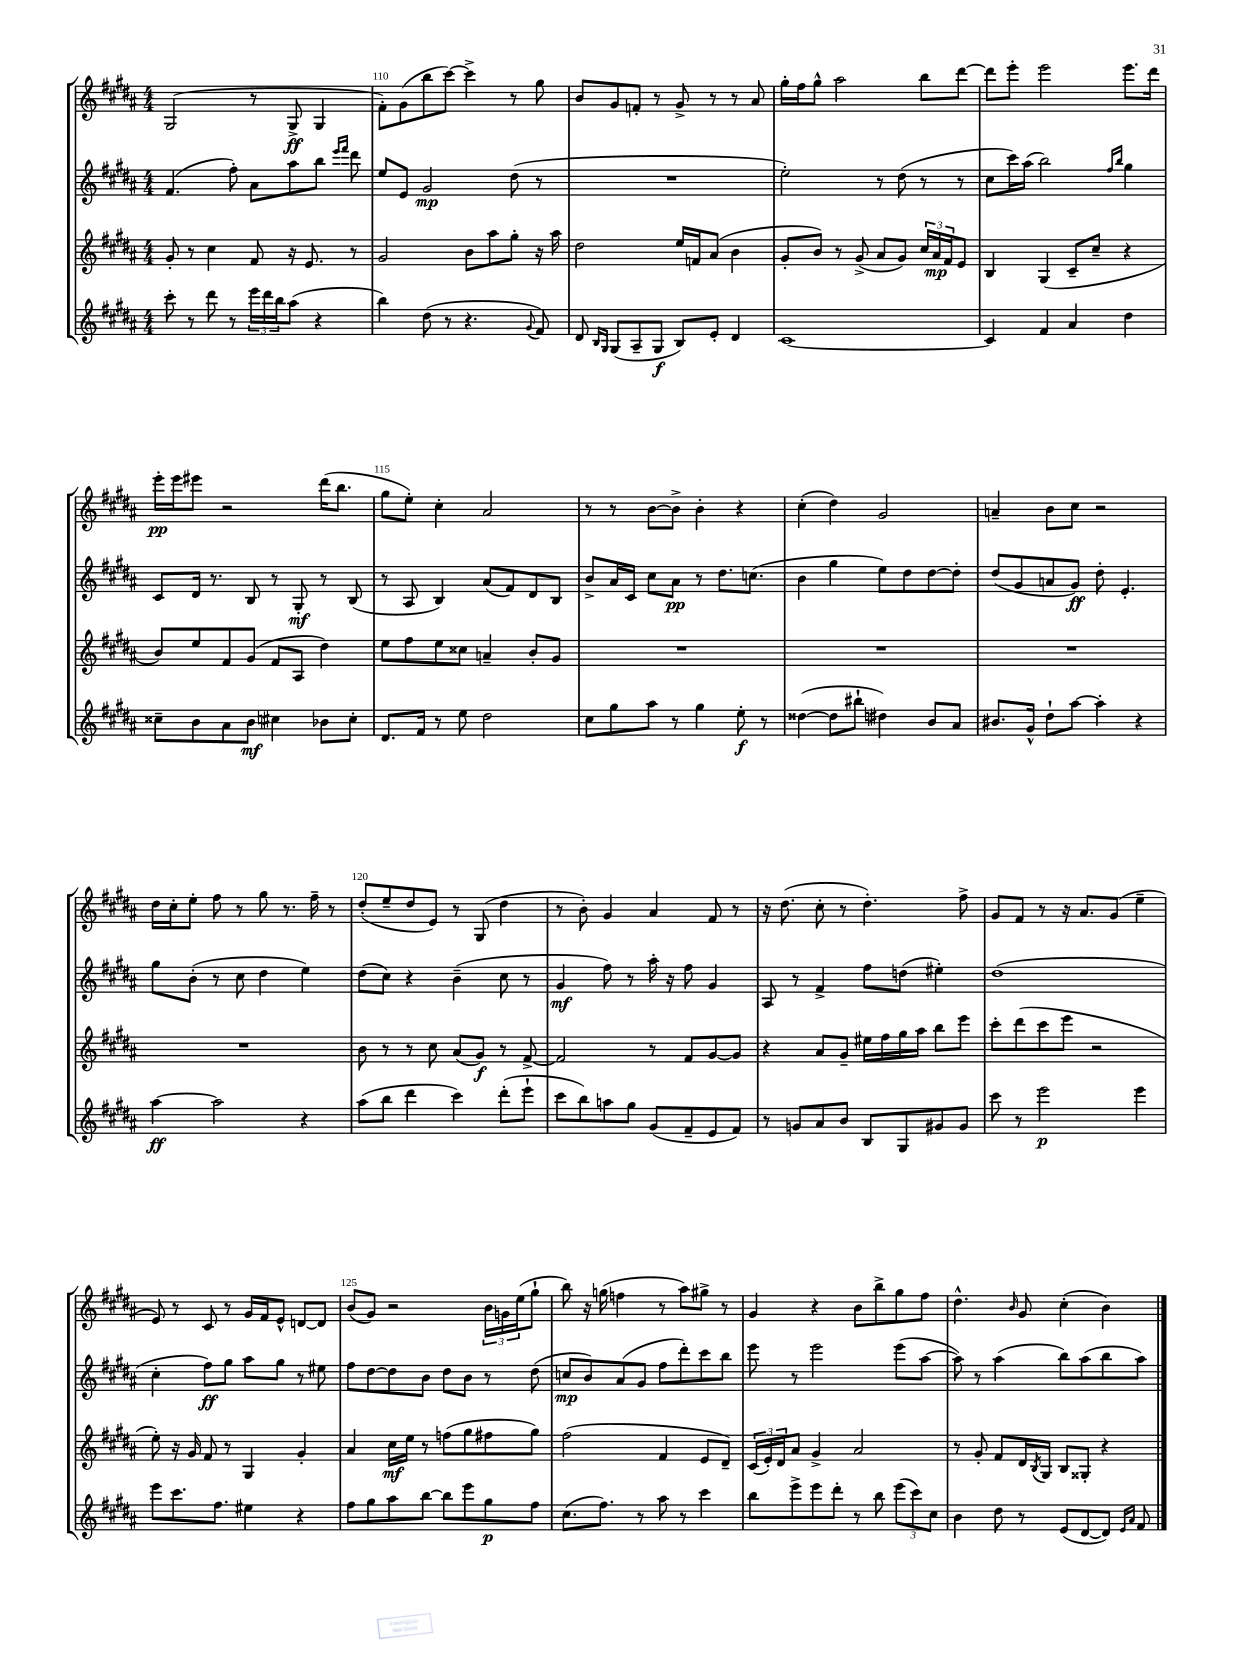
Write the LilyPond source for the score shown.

<<
\new StaffGroup <<
\new Staff = "s0" {
    \clef treble \key b \major \numericTimeSignature \time 4/4
    gis2( r8 gis8->\ff gis4 |
    fis'8-.) gis'8( b''8 cis'''8~) cis'''4-> r8 gis''8 |
    b'8 gis'8 f'8-. r8 gis'8-> r8 r8 ais'8 |
    gis''16-. fis''16 gis''8-^ ais''2 b''8 dis'''8~ |
    dis'''8 e'''8-. e'''2 e'''8. dis'''16 |
    e'''16-.\pp e'''16 eis'''8 r2 dis'''16( b''8. |
    gis''8 e''8-.) cis''4-. ais'2 |
    r8 r8 b'8~ b'8-> b'4-. r4 |
    cis''4-.( dis''4) gis'2 |
    a'4-- b'8 cis''8 r2 |
    dis''16 cis''16-. e''8-. fis''8 r8 gis''8 r8. fis''16-- r8 |
    dis''8-.( e''8-- dis''8 e'8) r8 gis8( dis''4 |
    r8 b'8-.) gis'4 ais'4 fis'8 r8 |
    r16 dis''8.( cis''8-. r8 dis''4.-.) fis''8-> |
    gis'8 fis'8 r8 r16 ais'8. gis'8( e''4-- |
    e'8) r8 cis'8 r8 gis'16 fis'16 e'8-^ d'8~ d'8 |
    b'8( gis'8) r2 \tuplet 3/2 { b'16 g'16 e''16( } gis''8-! |
    b''8) r16 g''16( f''4 r8 ais''8) gis''8-> r8 |
    gis'4 r4 b'8 b''8-> gis''8 fis''8 |
    dis''4.-^ \grace { b'16 } gis'8 cis''4-.( b'4) \bar "|." |
}
\new Staff = "s1" {
    \clef treble \key b \major \numericTimeSignature \time 4/4
    fis'4.( fis''8-.) ais'8 ais''8 b''8 \grace { e'''16 fis'''16 } dis'''8 |
    e''8 e'8 gis'2\mp dis''8( r8 |
    R1 |
    e''2-.) r8 dis''8( r8 r8 |
    cis''8 cis'''16) ais''16( b''2) \grace { fis''16 b''16 } gis''4 |
    cis'8 dis'16 r8. b8 r8 gis8-.\mf r8 b8( |
    r8 ais8 b4) ais'8( fis'8) dis'8 b8 |
    b'8-> ais'16 cis'16 cis''8 ais'8\pp r8 dis''8. c''8.( |
    b'4 gis''4 e''8) dis''8 dis''8~ dis''8-. |
    dis''8( gis'8 a'8 gis'8\ff) dis''8-. e'4.-. |
    gis''8 b'8-.( r8 cis''8 dis''4 e''4) |
    dis''8( cis''8) r4 b'4--( cis''8 r8 |
    gis'4\mf fis''8) r8 ais''16-. r16 fis''8 gis'4 |
    ais8 r8 fis'4-> fis''8 d''8( eis''4-.) |
    dis''1( |
    cis''4-. fis''8\ff) gis''8 ais''8 gis''8 r8 eis''8 |
    fis''8 dis''8~ dis''8 b'8 dis''8 b'8 r8 dis''8( |
    c''8\mp b'8) ais'8( gis'8 fis''8 dis'''8-.) cis'''8 b''8 |
    e'''8 r8 e'''2 e'''8( ais''8~ |
    ais''8) r8 ais''4( b''8) ais''8( b''8 ais''8) \bar "|." |
}
\new Staff = "s2" {
    \clef treble \key b \major \numericTimeSignature \time 4/4
    gis'8-. r8 cis''4 fis'8 r16 e'8. r8 |
    gis'2 b'8 ais''8 gis''8-. r16 ais''16 |
    dis''2 e''16 f'16 ais'8( b'4 |
    gis'8-. b'8) r8 gis'8->( ais'8 gis'8) \tuplet 3/2 { cis''16 ais'16\mp fis'16 } e'8 |
    b4 gis4( cis'8-- cis''8-- r4 |
    b'8) e''8 fis'8 gis'8( fis'8 ais8 dis''4) |
    e''8 fis''8 e''8 cisis''8 a'4-- b'8-. gis'8 |
    R1 |
    R1 |
    R1 |
    R1 |
    b'8 r8 r8 cis''8 ais'8( gis'8\f) r8 fis'8~-> |
    fis'2 r8 fis'8 gis'8~ gis'8 |
    r4 ais'8 gis'8-- eis''16 fis''16 gis''16 ais''16 b''8 e'''8 |
    cis'''8-. dis'''8( cis'''8 e'''8 r2 |
    e''8-.) r16 gis'16 fis'8 r8 gis4 gis'4-. |
    ais'4 cis''16\mf e''16 r8 f''8( gis''8 fis''8 gis''8) |
    fis''2( fis'4 e'8 dis'8--) |
    \tuplet 3/2 { cis'16( e'16-.) dis'16 } ais'8 gis'4-> ais'2 |
    r8 gis'8-. fis'8 dis'16 \acciaccatura { b8 } gis16 b8 gisis8-. r4 \bar "|." |
}
\new Staff = "s3" {
    \clef treble \key b \major \numericTimeSignature \time 4/4
    cis'''8-. r8 dis'''8 r8 \tuplet 3/2 { e'''16 dis'''16 b''16 } ais''8( r4 |
    b''4) dis''8( r8 r4. \appoggiatura { gis'8 } fis'8) |
    dis'8 \grace { b16 gis16 } gis8( ais8-- gis8\f b8) e'8-. dis'4 |
    cis'1~ |
    cis'4 fis'4 ais'4 dis''4 |
    cisis''8-- b'8 ais'8 b'8\mf cis''4 bes'8 cis''8-. |
    dis'8. fis'16 r8 e''8 dis''2 |
    cis''8 gis''8 ais''8 r8 gis''4 e''8-.\f r8 |
    disis''4~( disis''8 bis''8-! dis''4) b'8 ais'8 |
    bis'8. gis'16-^ dis''8-! ais''8~ ais''4-. r4 |
    ais''4~\ff ais''2 r4 |
    ais''8( b''8 dis'''4 cis'''4) dis'''8-.( e'''8-! |
    cis'''8 b''8) a''8 gis''8 gis'8( fis'8-- e'8 fis'8) |
    r8 g'8 ais'8 b'8 b8 gis8 gis'8 gis'8 |
    cis'''8 r8 e'''2\p e'''4 |
    e'''8 cis'''8. fis''8. eis''4 r4 |
    fis''8 gis''8 ais''8 b''8~ b''8 e'''8 gis''8\p fis''8 |
    cis''8.( fis''8.) r8 ais''8 r8 cis'''4 |
    b''8 e'''8-> e'''8 dis'''8-. r8 b''8 \tuplet 3/2 { e'''8( cis'''8) cis''8 } |
    b'4 dis''8 r8 e'8( dis'8~ dis'8) \grace { e'16 ais'16 } fis'8 \bar "|." |
}
>>
>>
\layout { \context { \Score currentBarNumber = #109 \override BarNumber.break-visibility = ##(#f #t #t) barNumberVisibility = #(every-nth-bar-number-visible 5) } }
